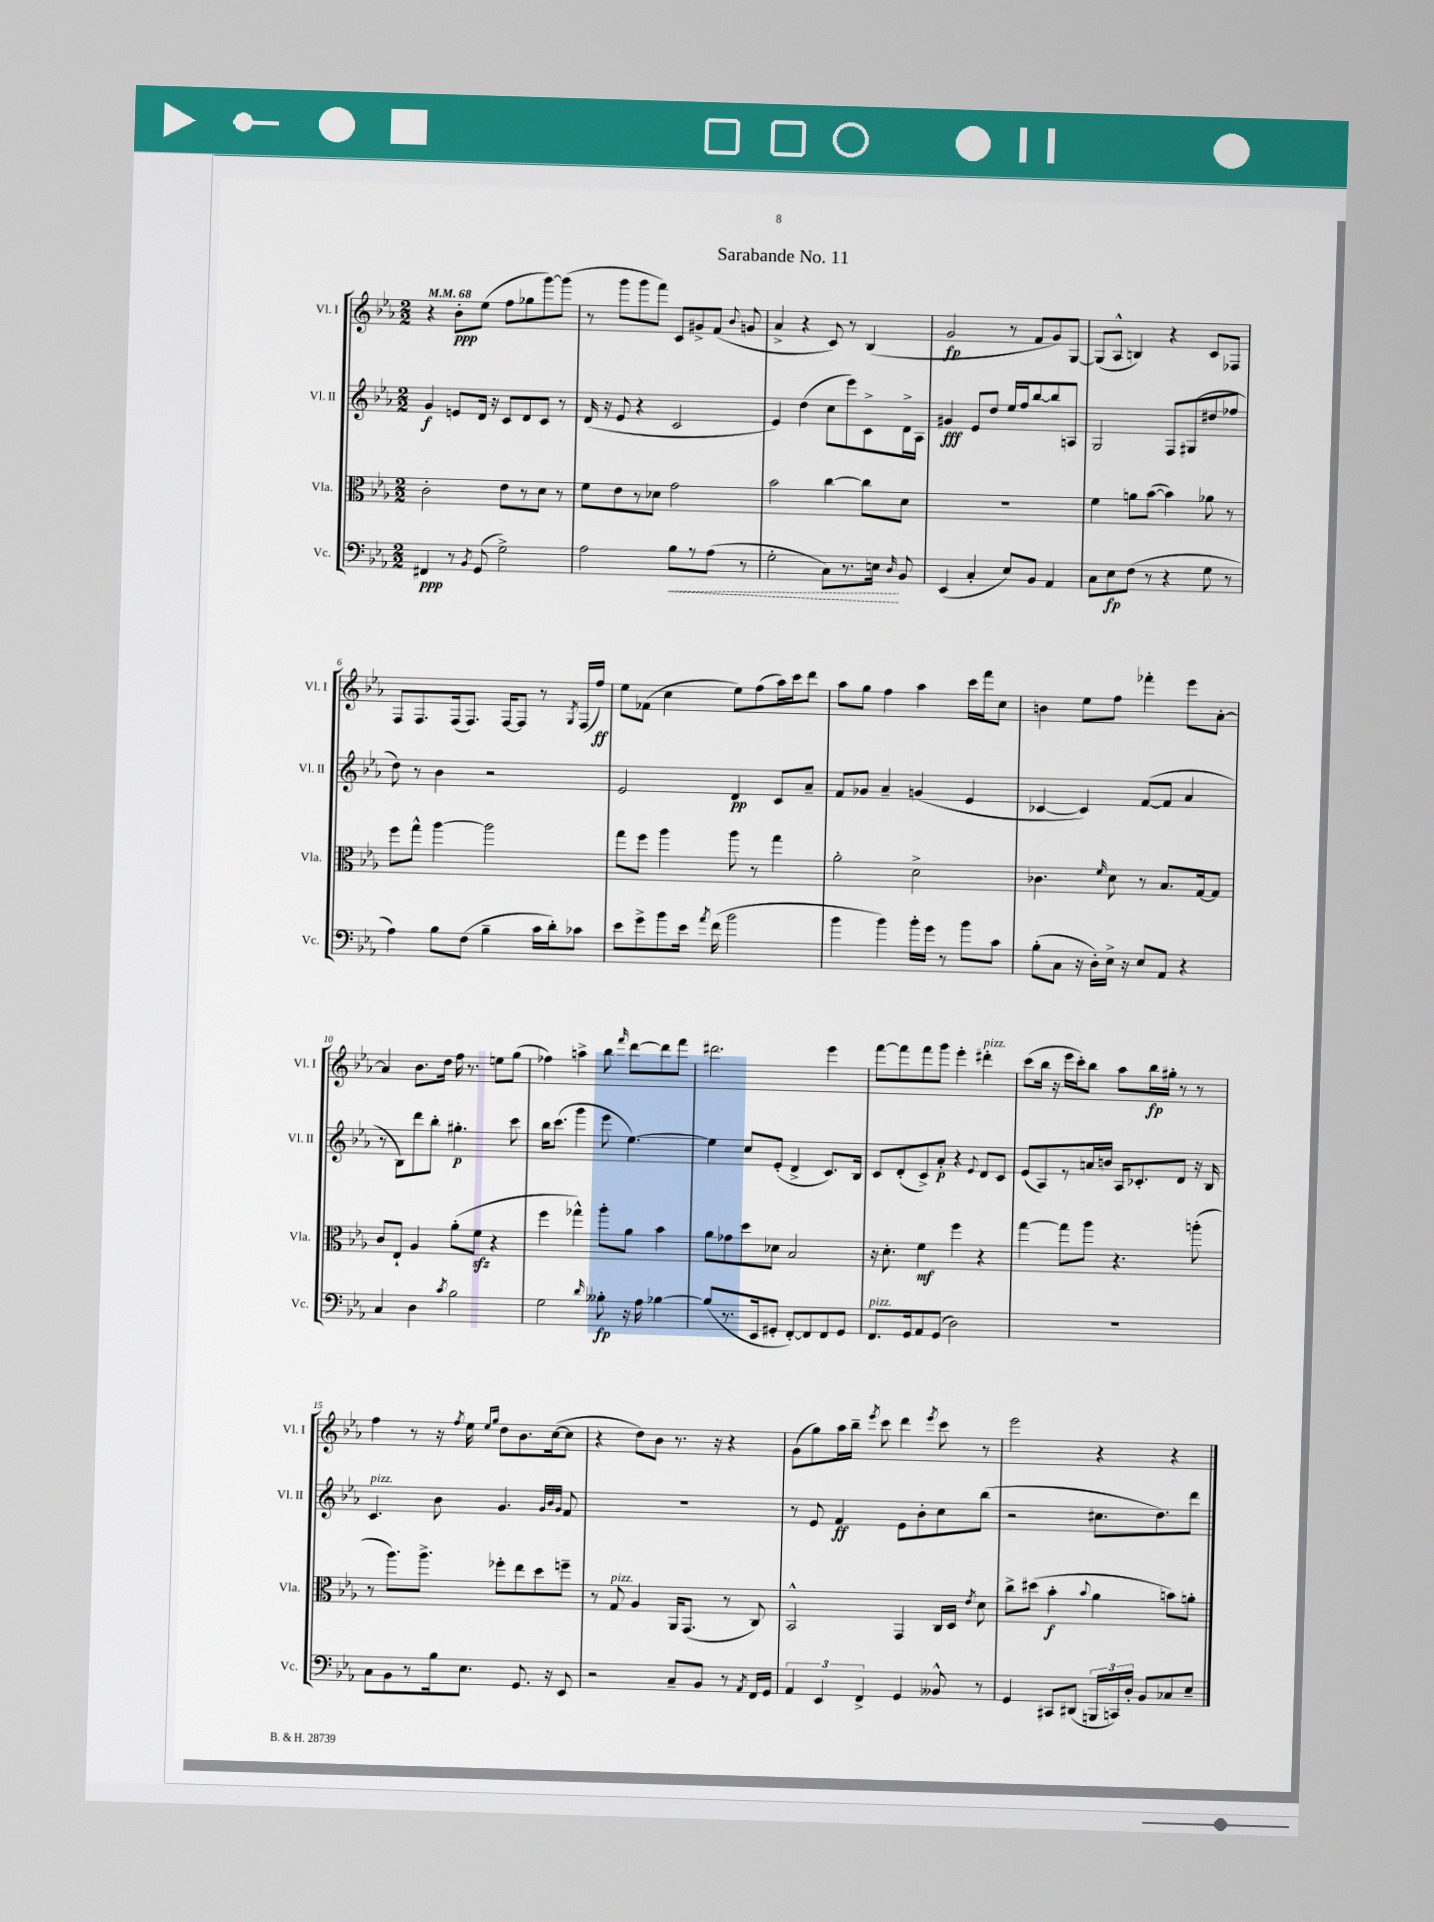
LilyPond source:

\header { title = "Sarabande No. 11" }
<<
\new StaffGroup <<
\new Staff = "s0" \with { instrumentName = "Vl. I" shortInstrumentName = "Vl. I" } {
    \clef treble \key ees \major \numericTimeSignature \time 2/2 \tempo 4 = 68
    \autoBeamOff r4 bes'8[-.\ppp ees''8]( f''8[ ges''8 g'''8~) g'''8]( |
    r8 g'''8[ g'''8 f'''8]) c'8[ gis'8-> f'8]( \appoggiatura { bes'8 } g'8 |
    aes'4-> r4 c'8) r8 bes4( |
    g'2\fp r8 f'8[ g'8) g8]~ |
    g8[( aes8]-^ b4) r4 c'8[ fes8] |
    f8[ f8. f16( f8.]) f16[~ f8] r8 \acciaccatura { g8 } f16[( f''16]\ff) |
    ees''8[ fes'8]( c''4 ees''8[) f''8( aes''16) c'''16 d'''8] |
    aes''8[ g''8] f''4 aes''4 c'''16[ f'''16 c''8] |
    b'4 ees''8[ f''8] fes'''4-. ees'''8[ aes'8]~-. |
    aes'4 bes'8.[ d''16] f''16 r8. e''8[ g''8]( |
    fes''4) a''4-> bes''8 \grace { f'''16 } d'''8[~ d'''8 f'''8] |
    dis'''2. ees'''4 |
    f'''8[~ f'''8 f'''8 g'''8] ees'''4-. dis'''4-.^\markup { \italic "pizz." } |
    c'''8[( bes''16] r16 ees'''16[ c'''16-.) bes''8] aes''8[ bes''16\fp gis''16]-. r8 r8 |
    f''4 r8 r16 \acciaccatura { f''8 } ees''16 \grace { ees''16[ g''16] } d''8[ bes'8. c''16~( c''8] |
    r4 d''8[) bes'8] r8. r16 r4 |
    g'8[( g''8) aes''16 bes''16]-- \acciaccatura { ees'''8 } c'''8 d'''4 \acciaccatura { ees'''8 } c'''8 r8 |
    ees'''2 r4 r4 \bar "|." |
}
\new Staff = "s1" \with { instrumentName = "Vl. II" shortInstrumentName = "Vl. II" } {
    \clef treble \key ees \major \numericTimeSignature \time 2/2
    \autoBeamOff g'4\f e'8[ d'16] r16 c'8[ d'8 c'8] r8 |
    d'16( r16 ees'8 r4 c'2 |
    ees'4) d''4( c''8[ ees'''8) c'8-> d'16-> aes16] |
    gis'4\fff ees'8[ d''8] ees''16[ f''16 bes''8~ bes''8 a8] |
    g2 f8[ gis8( dis''8 fes''8] |
    d''8) r8 bes'4 r2 |
    ees'2 d'4\pp c'8[ aes'8]-- |
    f'8[ ges'8] aes'4-- g'4( ees'4 |
    ces'4~ ces'4) f'8[~( f'8] aes'4 |
    r8 bes8[) d'''8 bes''8]-. gis''4.-.\p c'''8 |
    bes''16[ c'''8.]( g'''4 ees'''8 ees''4.~) |
    ees''4 c''8[ ees'8]-.( d'4-> c'8.[) bes16] |
    c'8[ d'8-.( c'8->) aes'8]-.\p r4 \appoggiatura { ees'8 } d'8[ c'8] |
    ees'8[( aes8) r8 a'16 b'16] aes16[ ces'8.-. d'8] r16 bes16 |
    c'4.^\markup { \italic "pizz." } bes'8 g'4. \grace { g'32[ bes'32 g'32] } f'8 |
    R1 |
    r8 ees'8 f'4\ff ees'8[ bes'8-. c''8 bes''8]( |
    r2 cis''8.[ d''8.) d'''8] \bar "|." |
}
\new Staff = "s2" \with { instrumentName = "Vla." shortInstrumentName = "Vla." } {
    \clef alto \key ees \major \numericTimeSignature \time 2/2
    \autoBeamOff c'2-. ees'8[ r8 d'8] r8 |
    f'8[ ees'8 r8 des'8] g'2 |
    bes'2 c''4~ c''8[ d'8] |
    R1 |
    f'4 a'8[ bes'8]~( bes'4) aes'8 r8 |
    f''8[ g''8]-^ aes''4~ aes''2 |
    g''8[ f''8] aes''4 aes''8 r8 g''4 |
    aes'2-. d'2-> |
    ces'4. \grace { f'16 } d'8 r8 bes8.[ g16~ g8] |
    c'8[ ees8]-! aes4 aes'8[-.( f'8]\sfz r4 |
    f''4 ges''4-^) aes''8[-. aes'8] bes'4 |
    aes'8[ ges'8 d''8 des'8] bes2 |
    r16 d'8.-. f'4\mf f''4 r4 |
    g''4~ g''8[ aes''8] r4. a''8-.( |
    r8 aes''8.[) aes''8.]-> fes''8[-. ees''8 d''8 f''8]-- |
    r8 g8^\markup { \italic "pizz." } aes4 aes,16[ g,8.]( r8 c8) |
    bes,2-^ g,4 c16[ d16] \acciaccatura { ees'8 } d'8 |
    c''8[-> dis''8]( bes'4-.\f \appoggiatura { bes'8 } aes'4 b'8[) a'8]-. \bar "|." |
}
\new Staff = "s3" \with { instrumentName = "Vc." shortInstrumentName = "Vc." } {
    \clef bass \key ees \major \numericTimeSignature \time 2/2
    \autoBeamOff fis,4\ppp r8 \acciaccatura { bes,8 } g,8( g2->) |
    aes2 \once \override Hairpin.style = #'dashed-line bes8[\< r8 aes8]( r8 |
    g2-. c8[) r8. e16]\! \grace { d16 } bes,8 |
    ees,4( c4-. ees8[) bes,8] aes,4 |
    c8[ ees8\fp f8]( r8 r4 g8 r8 |
    aes4) bes8[ f8]( bes4-- c'16[ d'16-.) ces'8] |
    ees'8[ g'8-> bes'8 ees'16] \acciaccatura { aes'8 } f'16( bes'2 |
    bes'4 bes'4) bes'16[-. g'16] r8 bes'8[ c'8] |
    bes8[-.( c8] r16 d16[-.) ees16]-> r16 ees8[ aes,8] r4 |
    c4 d4 \acciaccatura { c'8 } bes2 |
    g2 \grace { d'16 } beses8-.\fp r16 aes16 bes4~ |
    bes8[( r8. ees,16 gis,8]-. f,8[~-.) f,8 f,8 gis,8] |
    f,8.[^\markup { \italic "pizz." } g,16 aes,8 g,8]( d2) |
    R1 |
    c8[ bes,8 r8 bes16 ees8.] g,8. r16 ees,8 |
    r2 c8[-- bes,8] r8 \acciaccatura { aes,8 } f,16[ g,16] |
    \tuplet 3/2 { aes,4 ees,4 f,4-> } g,4 beses,8-^ r8 |
    g,4 cis,8[ dis,8]( \tuplet 3/2 { b,,16[ c,16) d16]-. } bes,8[ ces8 ees8]-- \bar "|." |
}
>>
>>
